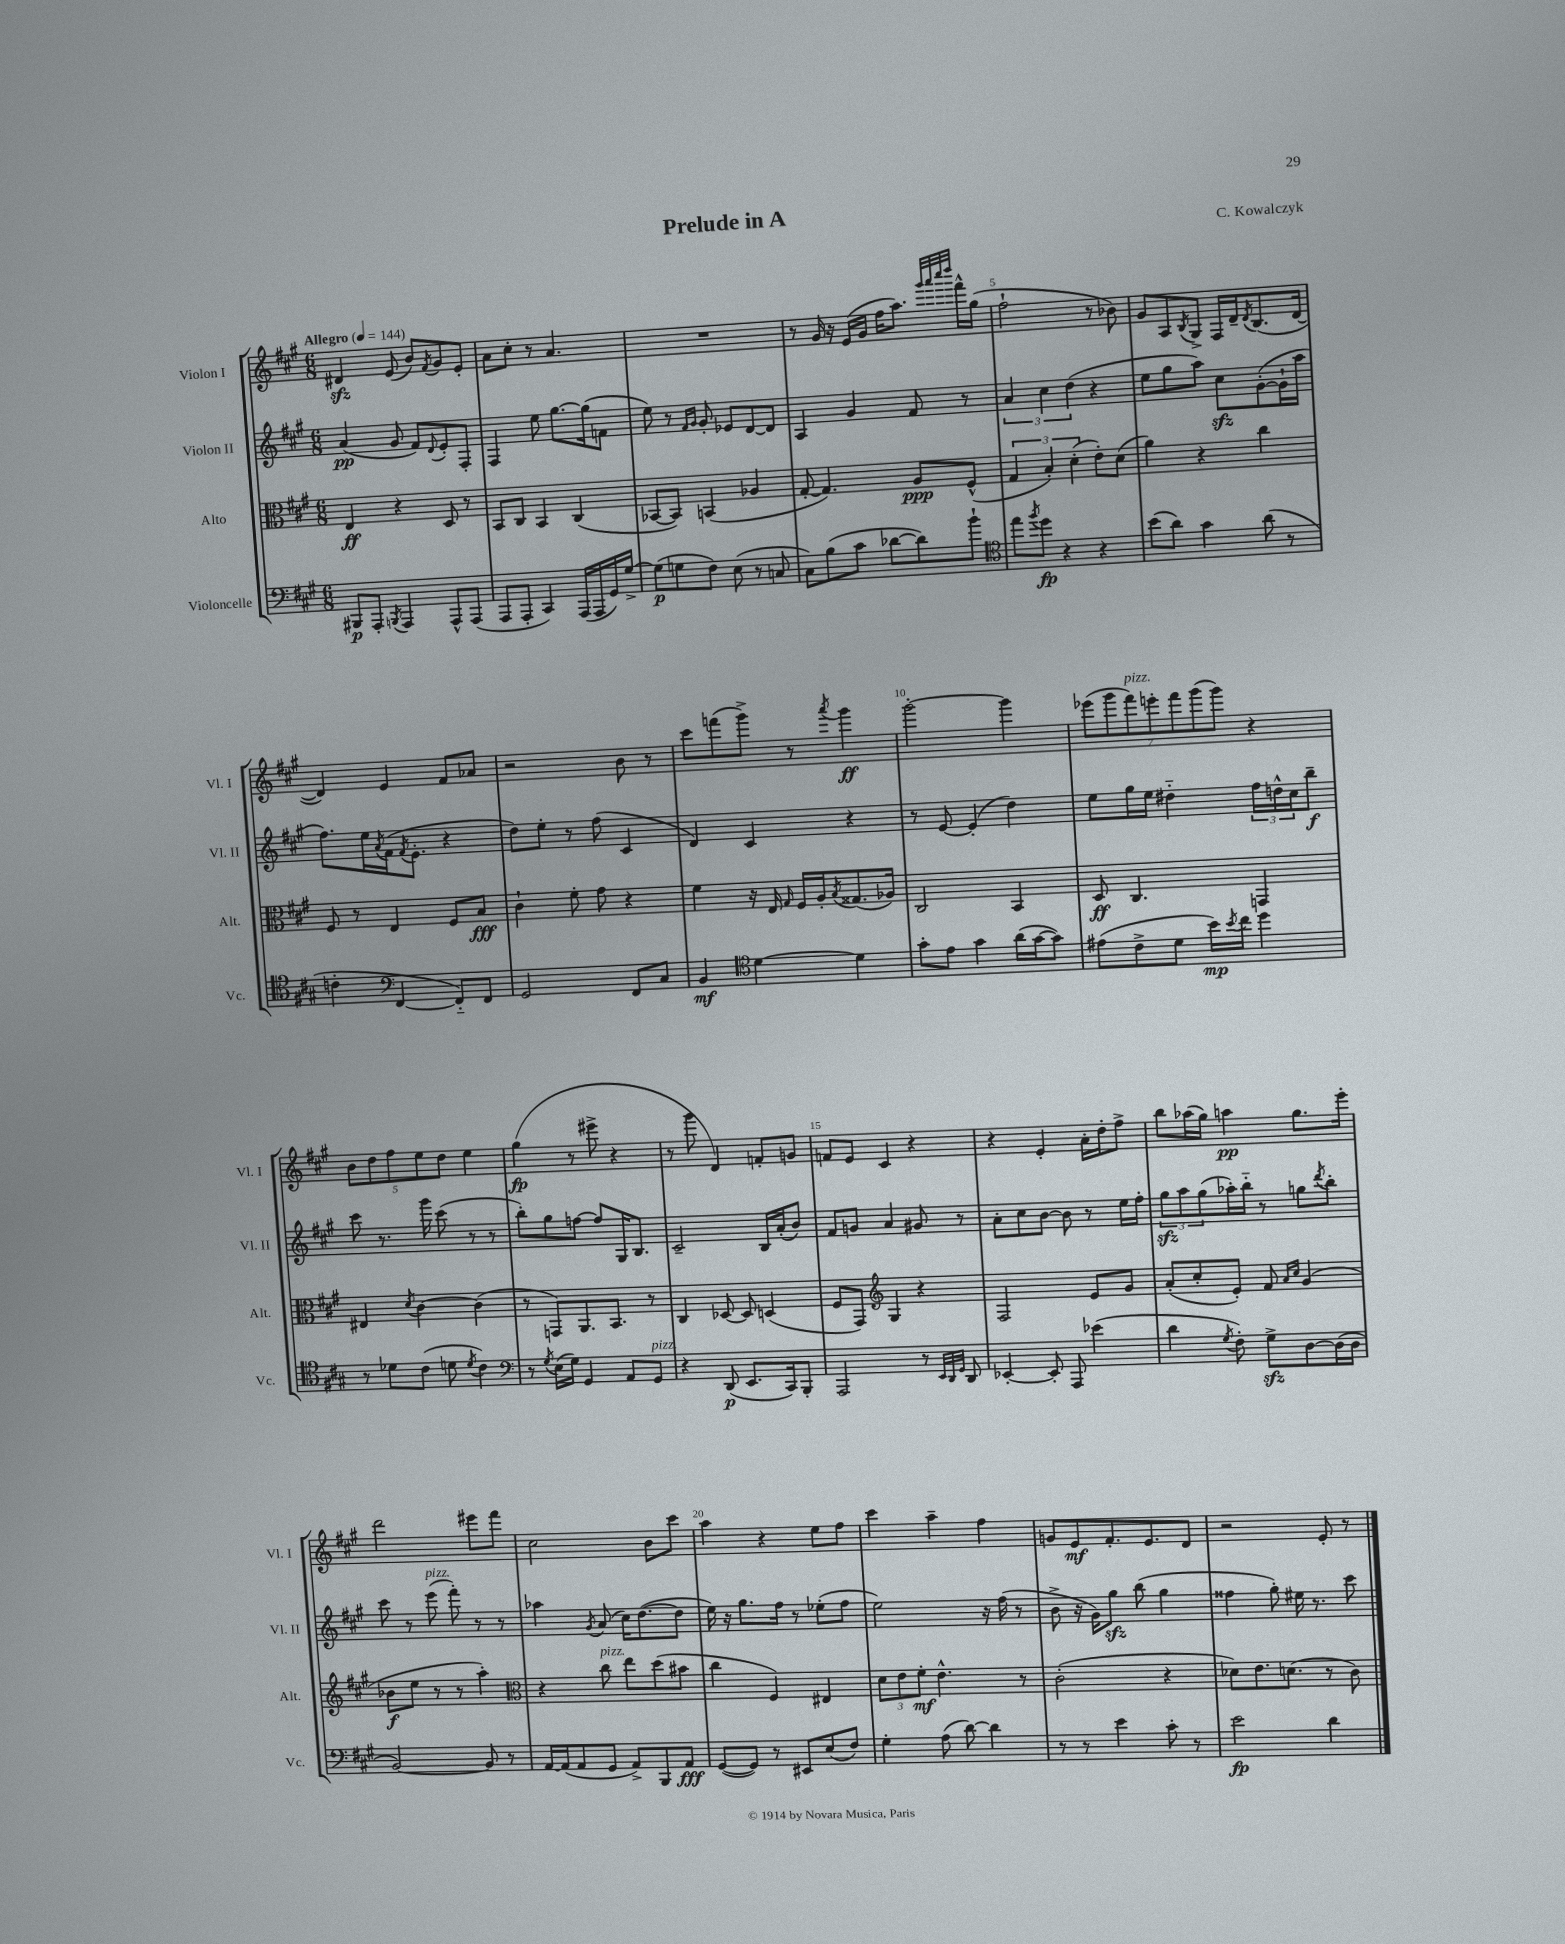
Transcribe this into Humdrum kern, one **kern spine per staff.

**kern	**kern	**kern	**kern
*staff4	*staff3	*staff2	*staff1
*clefF4	*clefC3	*clefG2	*clefG2
*k[f#c#g#]	*k[f#c#g#]	*k[f#c#g#]	*k[f#c#g#]
*M6/8	*M6/8	*M6/8	*M6/8
*MM144	*MM144	*MM144	*MM144
8BBB#	4E	(4a	4d#
8AAA'	.	.	.
8qBBB	.	.	.
4AAA	4r	8g#	(8e
.	.	8f#)	8b)
.	.	8qqd	8qf#
8AAA^^	8D	8e'	8g#
(8AAA	8r	8F#'	8e'
=	=	=	=
8AAA	8BB	4F#	8a
8AAA'	8C#	.	8cc#'
4CC#)	4BB	8ee	8r
.	.	[8.gg#	4.a
(16AAA	(4C#	.	.
16AAA	.	(16gg#]	.
16GG#)	.	8f	.
[16G#^	.	.	.
=	=	=	=
(8G#]	[8BB-	8ee)	2.r
8G	8BB-])	8r	.
.	.	16qqf#	.
.	.	16qqg#	.
8F#)	(4BB	8g#'	.
(8E	.	8e-	.
8r	4A-	[8d	.
8C	.	8d]	.
=	=	=	=
8C#)	[8G#'	4A	8r
(8B	4.G#])	.	16g#
.	.	.	16r
8c#	.	4g#	(16e
.	.	.	16g#
[8d-	.	.	16ff#
.	.	.	8.aa)
8d-])	8A	8f#	.
.	.	.	32qqggg#
.	.	.	32qqaaa
.	.	.	32qqcccc#
.	.	.	32qqdddd
8b`	(8F#^^	8r	16fff#^^
.	.	.	(16gg#
=	=	=	=
*clefC4	*	*	*
8ee	6G#	6a	2ff#`
8qff#	.	.	.
8dd	.	.	.
.	6B')	6cc#	.
4r	.	.	.
.	(6d'	(6dd	.
4r	8e')	4r	8r
.	(8d	.	8b-)
=	=	=	=
(8b	4a)	8ee	8g#
8a)	.	8gg#	8A
.	.	.	8qB
4g#	4r	8aa)	8G#^
.	.	8cc#	16F#
.	.	.	16d~
.	.	.	8qd
(8a	4cc#	([8g#'	(8.B
8r	.	16g#`]	.
.	.	16aa	[16d
=	=	=	=
4c'	8F#	8.ff#)	4d])
.	8r	.	.
.	.	16ee	.
*clefF4	*	*	*
.	.	8qa	.
[4FF#	4E	(16f#	4e
.	.	8qf#	.
.	.	8.e'	.
8FF#'~])	8F#	4r	8f#
8FF#	8B	.	8a-
=	=	=	=
2GG#	4c#`	8dd)	2r
.	.	8ee'	.
.	8f#'	8r	.
.	8g#	(8ff#	.
8FF#	4r	4c#	8b
8C#	.	.	8r
=	=	=	=
4BB	4f#	4d)	8ccc#
.	.	.	(8fff
*clefC4	*	*	*
[4d	16r	4c#	8ggg#^)
.	16E	.	.
.	16qqG#	.	.
.	16F#	.	8r
.	16A'	.	.
.	8qB	.	8qaaa
4d]	(8.G##	4r	4ggg#
.	16A-)	.	.
=	=	=	=
8g#'	2C#	8r	[2ggg#'
8e	.	[8e	.
4g#	.	(4e']	.
(16a	4BB	4dd)	4ggg#]
[16g#	.	.	.
8g#])	.	.	.
=	=	=	=
(8e#	8D	8ee	(14eee-
.	.	.	14ggg#
8c#^	4.C#	16gg#	.
.	.	.	14fff#)
.	.	16ee	.
.	.	.	14eee'
8d	.	4dd#'~	.
.	.	.	14fff#
.	.	.	(14ggg#
16b)	.	.	.
.	.	.	14ggg#)
8qb	.	.	.
16cc#	.	.	.
4dd	4GG	24ff#	4r
.	.	24dd^^	.
.	.	24cc#	.
.	.	8bb~	.
=	=	=	=
8r	4E#	8ccc#	10b
.	.	.	10dd
8d-	.	8.r	.
.	.	.	10ff#
.	8qd	.	.
(8c#	[4c#	.	.
.	.	.	10ee
.	.	16ggg#	.
8d	.	(8ccc#	.
.	.	.	10dd
8qd	.	.	.
4c#)	(4c#]	8r	4ee
.	.	8r	.
=	=	=	=
*clefF4	*	*	*
8r	8r	8bb')	(4gg#
8qG#	.	.	.
(16E	8GG)	8gg#	.
16G#)	.	.	.
4GG#	8.AA	[8ff	8r
.	.	8ff]	8eee#^
.	8.BB	.	.
8AA	.	16G#	4r
.	.	8.B	.
8GG#	8r	.	.
=	=	=	=
4r	4C#	2c#~	8r
.	.	.	8ggg#
(8DD	[8D-	.	4d)
8.EE	8D-]	.	.
.	(4D	16B	8f'
16CC#)	.	(16a'	.
8BBB'	.	8b)	8g
=	=	=	=
2AAA	8F#	8f#	8f
.	8GG#)	8g	8e
*	*clefG2	*	*
.	4G#	4a	4c#
8r	4r	8g#	4r
32qqEE	.	.	.
32qqDD	.	.	.
32qqGG#	.	.	.
8DD	.	8r	.
=	=	=	=
[4EE-'	2F#	8a'	4r
.	.	8cc#	.
8EE-']	.	[8b	4e'
8AAA	.	8b]	.
(4e-	8e	8r	16a'
.	.	.	16dd'
.	8g#	16ee	8ff#^
.	.	16ff#'	.
=	=	=	=
4d	(8a'	12gg#	8bb
.	.	12aa	.
.	8cc#'	.	(16aa-
.	.	(12gg#	.
.	.	.	16gg#)
8qG#	.	.	.
8F#')	8e')	16aa-')	4aa
.	.	16bb'~	.
8G#^	8f#	8r	.
.	16qqa	.	.
.	16qqcc#	.	.
[8D	(4g#	8gg	8.gg#
.	.	8qddd	.
(16D]	.	8bb'	.
16D	.	.	16eee'
=	=	=	=
[2BB)	8b-	8ccc#	2ddd
.	8ee	8r	.
.	8r	(8eee	.
.	8r	8fff#')	.
8BB]	4aa')	8r	8eee#
8r	.	8r	8fff#
=	=	=	=
*	*clefC3	*	*
[16AA	4r	4aa-	2cc#
(16AA]	.	.	.
8AA	.	.	.
.	.	8qg#	.
8GG#	8cc#	(8a	.
8AA^)	8ee	16cc#)	.
.	.	([8.dd	.
8BBB	(8dd	.	8b
8AA	8b#	8dd]	8ccc#
=	=	=	=
([8GG#	4cc#	16ee)	4aa
.	.	16r	.
8GG#])	.	8.gg#	.
8r	4F#)	.	4r
.	.	16ff#	.
8EE#	.	8r	.
(8E	4E#	(8ee-'	8ee
8F#)	.	8ff#	8ff#
=	=	=	=
4G#'	12d	2ee)	4ccc#
.	12e	.	.
.	12f#'	.	.
(8A	4.e^^	.	4aa~
[8d)	.	.	.
4d]	.	16r	4ff#
.	.	(16ff#	.
.	8r	8r	.
=	=	=	=
8r	(2c#'	8b^	8g
8r	.	16r	8e
.	.	16g#)	.
4e	.	8gg#	8.f#'
.	.	(8bb	.
.	.	.	8.e
8c#'	4r	4gg#	.
8r	.	.	8d
=	=	=	=
2e	8d-)	4ff##	2r
.	8.e	.	.
.	.	8gg#')	.
.	(8.d	.	.
.	.	16ee#	.
.	.	8.r	.
4d	8r	.	8e'
.	8c#)	8ccc#	8r
==	==	==	==
*-	*-	*-	*-
